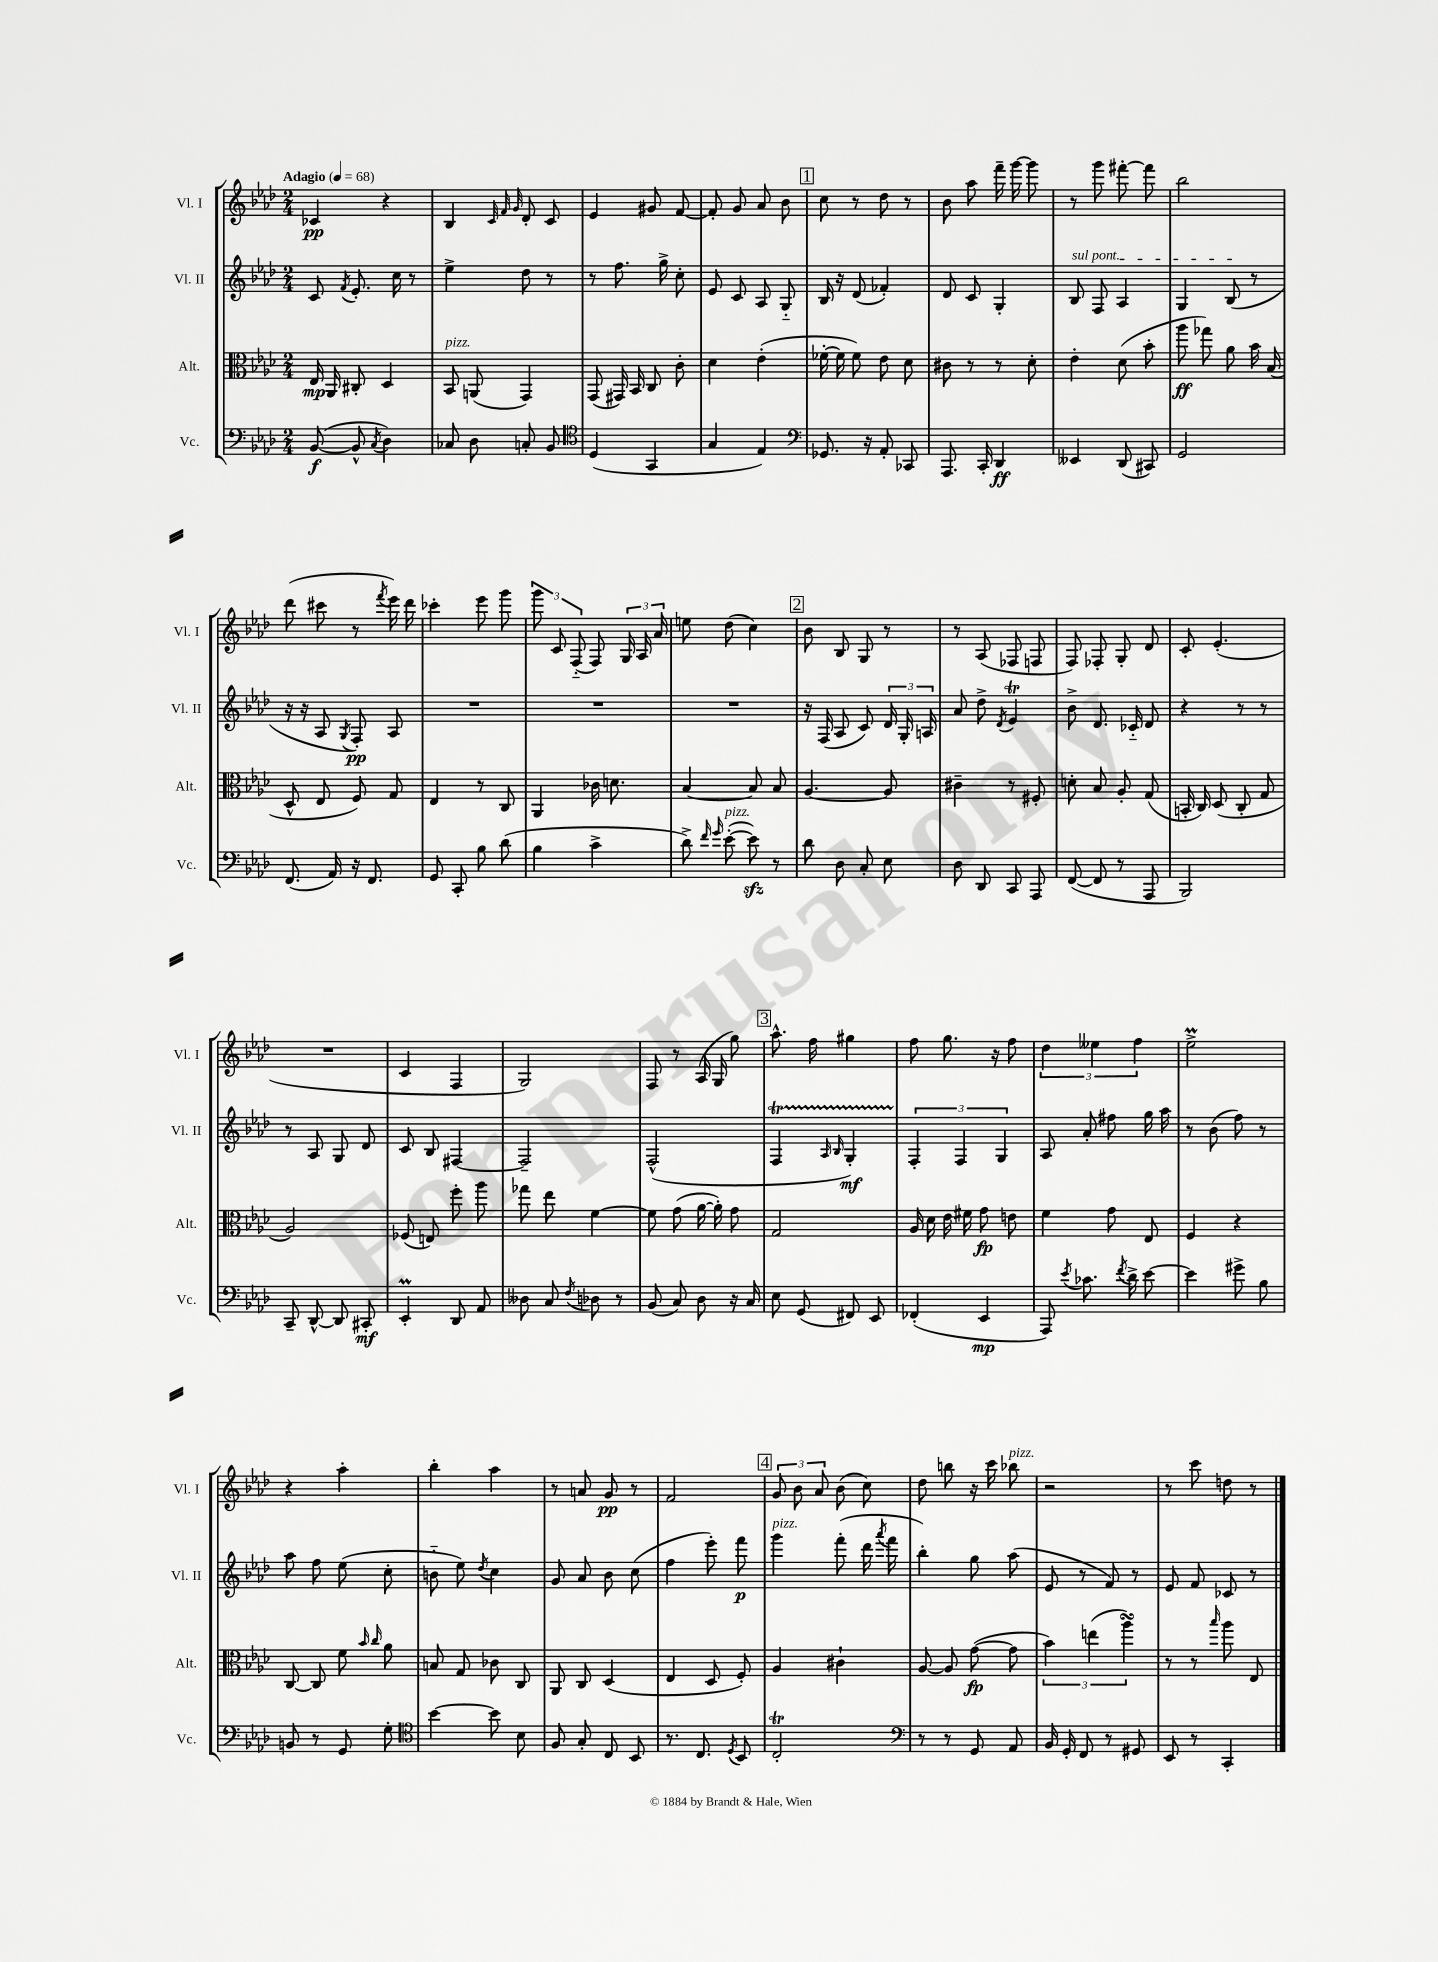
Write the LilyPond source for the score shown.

<<
\new StaffGroup <<
\new Staff = "s0" \with { instrumentName = "Vl. I" shortInstrumentName = "Vl. I" } {
    \clef treble \key aes \major \numericTimeSignature \time 2/4 \tempo "Adagio" 4 = 68
    \autoBeamOff ces'4\pp r4 |
    bes4 \grace { c'32 f'32 g'32 } des'8-. c'8 |
    ees'4 gis'8 f'8~ |
    f'8-. g'8 aes'8 bes'8 |
    \mark \markup { \box "1" } c''8 r8 des''8 r8 |
    bes'8 aes''8 f'''16-- g'''16~ g'''8 |
    r8 g'''8 fis'''8~-. fis'''8 |
    bes''2 |
    des'''8( cis'''8 r8 \acciaccatura { f'''8 } ees'''16) des'''16 |
    ces'''4-. ees'''8 g'''8 |
    \tuplet 3/2 { g'''8 c'8 f8-_( } f8) \tuplet 3/2 { g16 aes16 aes'16 } |
    e''8 des''8( c''4) |
    \mark \markup { \box "2" } bes'8 bes8 g8 r8 |
    r8 aes8( fes8 f8 |
    f8) fes8-. g8-. des'8 |
    c'8-. ees'4.-.( |
    R2 |
    c'4 f4 |
    g2) |
    f8 r8 aes16( g16 g''8) |
    \mark \markup { \box "3" } aes''8.-^ f''16 gis''4 |
    f''8 g''8. r16 f''8 |
    \tuplet 3/2 { des''4 eeses''4 f''4 } |
    ees''2->\prall |
    r4 aes''4-. |
    bes''4-. aes''4 |
    r8 a'8 g'8\pp r8 |
    f'2 |
    \mark \markup { \box "4" } \tuplet 3/2 { g'8 bes'8 aes'8 } bes'8( c''8) |
    des''8 b''8 r16 c'''16 bes''8^\markup { \italic "pizz." } |
    r2 |
    r8 c'''8 d''8 r8 \bar "|." |
}
\new Staff = "s1" \with { instrumentName = "Vl. II" shortInstrumentName = "Vl. II" } {
    \clef treble \key aes \major \numericTimeSignature \time 2/4
    \autoBeamOff c'8 \acciaccatura { f'8 } ees'8.-. c''16 r8 |
    ees''4-> des''8 r8 |
    r8 f''8. g''16-> c''8-. |
    ees'8 c'8 aes8 g8-_ |
    \mark \markup { \box "1" } bes16 r16 des'8( fes'4-.) |
    des'8 c'8 g4-. |
    \once \override TextSpanner.bound-details.left.text = \markup { \italic "sul pont." } bes8\startTextSpan f8 aes4 |
    g4 bes8\stopTextSpan( r8 |
    r16 r16 aes8 \acciaccatura { g8 } f8-.\pp) aes8 |
    R2 |
    R2 |
    R2 |
    \mark \markup { \box "2" } r16 f16( aes8 c'8) \tuplet 3/2 { des'16 g16-. a16 } |
    aes'8 des''8-> \acciaccatura { des'8 } ees'4\trill |
    bes'8-> des'8. ces'16-_ des'8 |
    r4 r8 r8 |
    r8 aes8 g8 des'8 |
    c'8 bes8 fis4~ |
    fis2-- |
    f2-^( |
    \mark \markup { \box "3" } f4\startTrillSpan \grace { aes16 bes16 } g4-.\mf) |
    \tuplet 3/2 { f4-.\stopTrillSpan f4 g4 } |
    aes8 aes'8-. fis''8 g''16 aes''16 |
    r8 bes'8( f''8) r8 |
    aes''8 f''8 ees''8( c''8-. |
    b'8-_ ees''8) \acciaccatura { des''8 } c''4 |
    g'8 aes'8 bes'8 c''8( |
    f''4 ees'''8-.) f'''8\p |
    \mark \markup { \box "4" } g'''4^\markup { \italic "pizz." } f'''8-.( des'''16 \acciaccatura { aes'''8 } f'''16 |
    bes''4-.) g''8 aes''8( |
    ees'8 r8 f'8) r8 |
    ees'8 f'8 ces'8 r8 \bar "|." |
}
\new Staff = "s2" \with { instrumentName = "Alt." shortInstrumentName = "Alt." } {
    \clef alto \key aes \major \numericTimeSignature \time 2/4
    \autoBeamOff ees16\mp aes,16 cis8-. des4 |
    bes,8^\markup { \italic "pizz." } a,8( g,4) |
    g,8( gis,16) bes,16 c8 c'8-. |
    des'4 ees'4-.( |
    \mark \markup { \box "1" } fes'16~-. fes'16 fes'8) ees'8 des'8 |
    cis'8 r8 r8 des'8-. |
    ees'4-. des'8( bes'8-. |
    aes''8\ff ges''8) aes'8 bes'16 bes16( |
    des8-^ ees8 f8) g8 |
    ees4 r8 c8 |
    aes,4 ces'16 d'8. |
    bes4~ bes8 bes8 |
    \mark \markup { \box "2" } aes4.~ aes8 |
    cis'4-- r8 fis8-. |
    d'8-. bes8 aes8-. g8( |
    b,16-. c16) des8( c8-. g8 |
    aes2) |
    fes8( e8) f''8-. aes''8 |
    ges''8 ees''8 f'4~ |
    f'8 g'8( aes'16~ aes'16-.) g'8 |
    \mark \markup { \box "3" } g2 |
    aes16 des'16 ees'16 fis'16 g'8\fp e'8 |
    f'4 g'8 ees8 |
    f4 r4 |
    c8~ c8 f'8 \grace { bes'16 c''16 } aes'8 |
    b8 g8 ces'8 c8 |
    aes,8 c8 des4( |
    ees4 des8 f8-.) |
    \mark \markup { \box "4" } aes4 cis'4-! |
    aes8~ aes8 g'8~\fp( g'8 |
    \tuplet 3/2 { bes'4) e''4( aes''4\turn) } |
    r8 r8 \grace { bes''16 } aes''8 ees8 \bar "|." |
}
\new Staff = "s3" \with { instrumentName = "Vc." shortInstrumentName = "Vc." } {
    \clef bass \key aes \major \numericTimeSignature \time 2/4
    \autoBeamOff bes,8~\f( bes,8-^ \acciaccatura { c8 } des4) |
    ces8 des8 c8-. bes,8 |
    \clef tenor des4( g,4 |
    g4 ees4) |
    \mark \markup { \box "1" } \clef bass ges,8. r16 aes,8-. ces,8 |
    aes,,8. c,16-. des,4\ff |
    eeses,4 des,8( cis,8) |
    g,2 |
    f,8.( aes,16) r16 f,8. |
    g,8 c,8-. bes8 des'8( |
    bes4 c'4-> |
    des'8->) \grace { f'16 g'16 } ees'8~-.^\markup { \italic "pizz." }( ees'8\sfz) r8 |
    \mark \markup { \box "2" } des'8 des8 c8-. ees8 |
    des8 des,8 c,8 aes,,8 |
    f,8~( f,8 r8 aes,,8 |
    bes,,2) |
    c,8-- des,8~-^ des,8 cis,8-.\mf |
    ees,4-.\prall des,8 aes,8 |
    deses8 c8 \acciaccatura { f8 } des8 r8 |
    bes,8( c8) des8 r16 c16 |
    \mark \markup { \box "3" } ees8 g,8( fis,8) ees,8 |
    fes,4-.( ees,4\mp |
    aes,,8) \acciaccatura { ees'8 } ces'8. \acciaccatura { f'8 } des'16-> ees'8~ |
    ees'4 gis'8-> bes8 |
    b,8 r8 g,8 g8-. |
    \clef tenor bes'4~ bes'8 bes8 |
    f8 g8-. c8 bes,8 |
    r8. c8. \acciaccatura { des8 } bes,8 |
    \mark \markup { \box "4" } c2-.\trill |
    \clef bass r8 r8 g,8 aes,8 |
    bes,16 g,16-. f,8 r8 gis,8 |
    ees,8 r8 c,4-. \bar "|." |
}
>>
>>
\layout { \context { \Score \remove "Bar_number_engraver" } }
